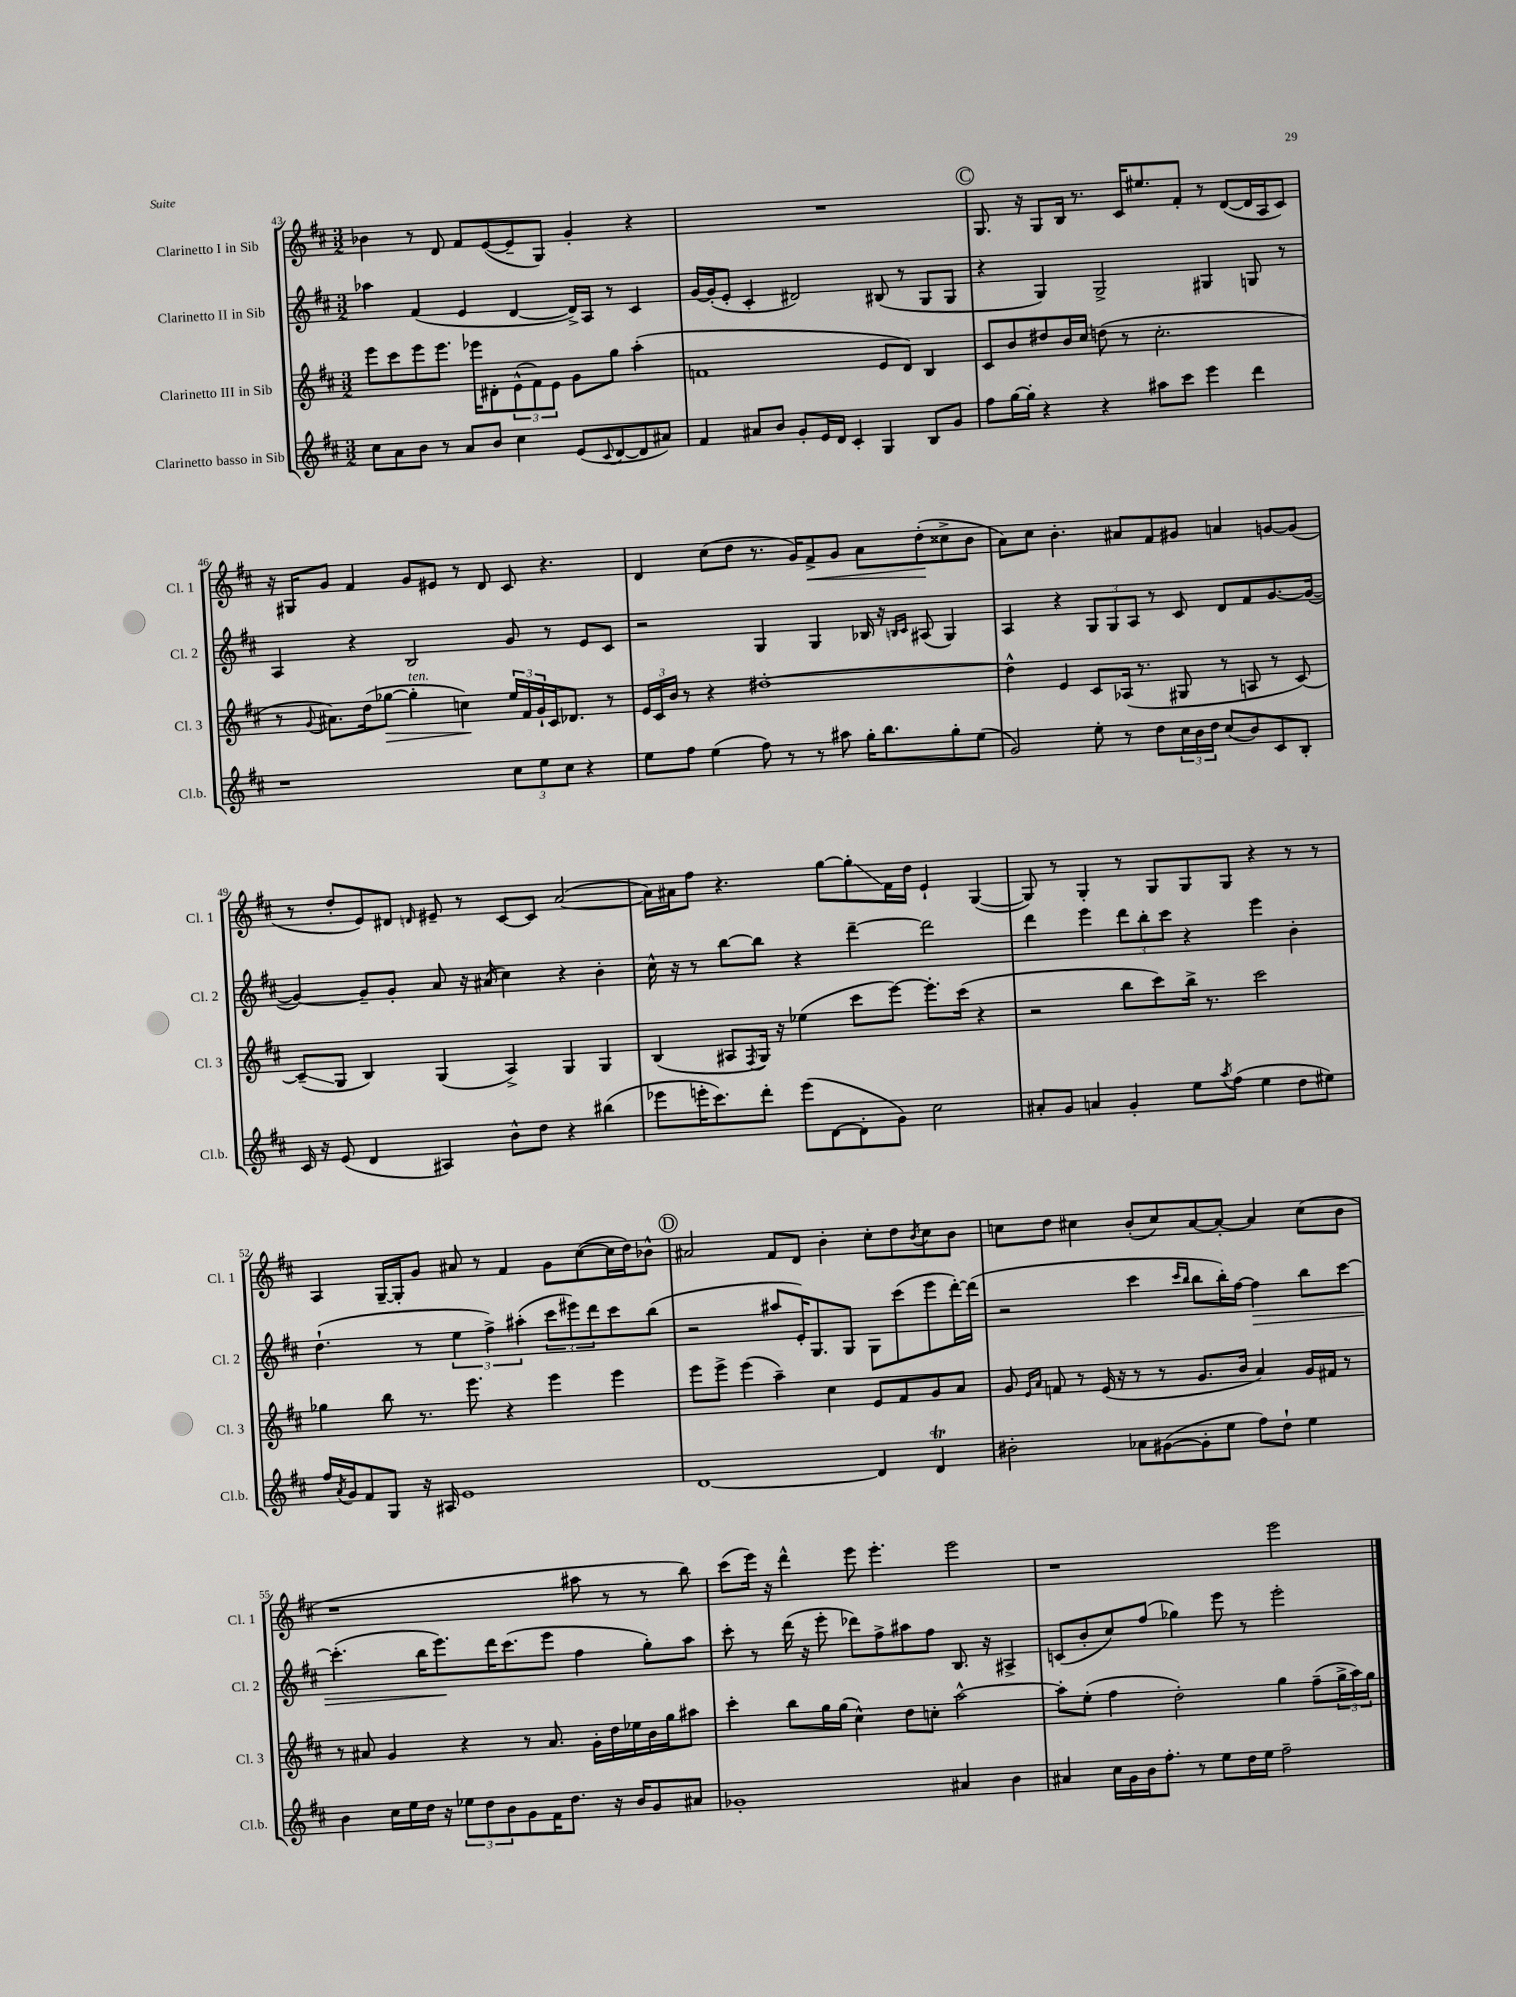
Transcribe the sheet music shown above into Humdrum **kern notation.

**kern	**kern	**kern	**kern
*staff4	*staff3	*staff2	*staff1
*clefG2	*clefG2	*clefG2	*clefG2
*k[f#c#]	*k[f#c#]	*k[f#c#]	*k[f#c#]
*M3/2	*M3/2	*M3/2	*M3/2
8cc#\L	8eee\L	4aa-\	4b-\
8a\	8ccc#\	.	.
8b\J	8eee\	(4f#/	8r
8r	8.eee\J	.	8d/
8a/L	.	4e/	8f#/L
.	16eee-\LK	.	.
8b/J	8d#'\	.	([8e/
4cc#\	(12e^^\	[4d/	8e~/]
.	12f#\)	.	.
.	.	.	8G/J)
.	12e\J	.	.
(8e/L	8g\L	16d^/]LL)	4g'/
.	.	16A/JJ	.
8qqc#/	.	.	.
[8d/	8gg\J	8r	.
8d/]	(4aa'\	4c#/	4r
8a#/J)	.	.	.
=	=	=	=
4f#/	1f	[16g/LL	1.r
.	.	(16g'/]J	.
.	.	8e'/J	.
8a#/L	.	4c#'/	.
8b/J	.	.	.
8g'/L	.	2d#/)	.
16e/L	.	.	.
16d/JJ	.	.	.
4c#'/	.	.	.
4G/	8e/L	(8B#/	.
.	8d/J)	8r	.
8B/L	4B/	8G/L	.
8g/J	.	8G/J	.
=	=	=	=
8ff#\L	8c#/L	4r	8.G/
[16gg\L	8b/	.	.
16gg'\]JJ	.	.	16r
4r	8dd#/	4G/)	8G/L
.	16b/L	.	16B/Jk
.	16cc#/JJ	.	8.r
4r	(8dd\	2G^/	.
.	8r	.	16c#/LK
.	.	.	8.ee#/
8aa#\L	2.cc#'\	.	.
8ccc#\J	.	.	8f#'/J
4eee\	.	4G#/	8r
.	.	.	([8d/L
4ddd\	.	8G/	16d/]L
.	.	.	16A/J
.	.	8r	8c#/J)
=	=	=	=
1r	8r	4A/	16r
.	.	.	16G#/LK
.	8qqg/	.	.
.	8.a#\L)	.	8g/J
.	.	4r	4f#/
.	(16dd\k	.	.
.	[8gg-\J	.	.
.	4gg-'\]	2B/	8g/L
.	.	.	8e#/J
.	4cc\)	.	8r
.	.	.	8d/
12cc#\L	24ee/LL	8g/	8c#/
.	24f#/	.	.
12ee\	24g`/	.	.
.	16c#/J	8r	4.r
12cc#\J	.	.	.
.	8.d-/J	.	.
4r	.	8e/L	.
.	8r	8c#/J	.
=	=	=	=
8ee\L	24e/LL	2r	4d/
.	24c#/	.	.
.	24b/JJ	.	.
8ff#\J	8r	.	.
(4ee\	4r	.	(8cc#\L
.	.	.	8dd\J
8ff#\)	[1dd#'	4G/	8.r
8r	.	.	.
.	.	.	16g/LK)
8r	.	4G/	8f#^/
8aa#\	.	.	8g/J
16gg'\LK	.	16B-/	8a\L
8.bb\	.	16r	.
.	.	16qqB/LL	.
.	.	16qqc#/JJ	.
.	.	(8A#/	(8dd'\
8gg'\	.	4G/)	8cc##^\
(8ee\J	.	.	8b\J
=	=	=	=
2g/)	4dd#^^\]	4A/	8a\L)
.	.	.	8cc#\J
.	4e/	4r	4.b'\
8ee'\	8c#/L	12G/L	.
.	.	12G/	.
8r	(16A-/Jk	.	8a#/L
.	.	12A/J	.
.	8.r	.	.
8dd\L	.	8r	8f#/
24cc#\L	8G#/	8c#/	8g#/J
24b\	.	.	.
24dd\JJ	.	.	.
(8cc#/L	8r	8d/L	4a/
8b/)	8A/	8f#/	.
8c#/	8r	[8.g/	[8g/L
8B'/J	[8c#/)	.	(8g/]J
.	.	(16g/_Jk	.
=	=	=	=
16c#/	(8c#~/]L	4g/_)	8r
16r	.	.	.
(8e/	8G/J	.	8dd'/L
4d/	4B/)	8g~/]L	8e/)
.	.	8g'/J	8d#/J
.	.	.	16qqd/
4A#/)	(4G/	8a/	8e#~/
.	.	16r	8r
.	.	(16a#/	.
8b^^\L	4A^/)	4cc#\)	[8c#/L
8dd\J	.	.	8c#/]J
4r	4G/	4r	([2a/
(4bb#\	4G/	4b'\	.
=	=	=	=
8eee-\L	(4B/	16cc#^^\	16a\]LL)
.	.	16r	16a#\J
16eee'\K	.	8r	8ff#\J
8.ccc#\)	.	.	.
.	8A#/L	[8bb\L	4.r
.	8qF#/	.	.
8ddd'\J	16G/Jk)	8bb\]J	.
.	16r	.	.
(8eee\L	(4ee-\	4r	.
[8d\	.	.	[8gg\L
8d'\]	8ccc#\L	[4ddd~\	8gg'\]
8g\J)	[8eee\J)	.	16f#\L
.	.	.	16dd\JJ
2cc#\	8.eee'\]L	2ddd\]	4e`/
.	(16ccc#\Jk	.	.
.	4r	.	([4G/
=	=	=	=
8a#'/L	2r	4ddd\	8G/])
8g/J	.	.	8r
4a/	.	4eee\	4G'/
4g'/	8bb\L	12ddd\L	8r
.	.	12bb'\	.
.	8ccc#\)	.	8G/L
.	.	12ccc#\J	.
8ee\L	16bb^\Jk	4r	8G/
.	8.r	.	.
8qaa/	.	.	.
(8ff#\J	.	.	8G/J
4ee\	2ccc#\	4eee\	4r
8dd\L	.	4b'\	8r
8ee#\J)	.	.	8r
=	=	=	=
16ff#/LL	4gg-\	(4.dd`\	4A/
8qa/	.	.	.
16g/J	.	.	.
8f#/	.	.	.
8G/J	8bb\	.	[16G~/LL
.	.	.	16G'/]J
16r	8.r	8r	8g/J
16A#/	.	.	.
1e	.	6ee\	8a#/
.	8.eee\	.	.
.	.	.	8r
.	.	6ff#^\)	.
.	4r	.	4f#/
.	.	(6aa#'\	.
.	4eee\	12ccc#\L	8g\L
.	.	12eee#\)	.
.	.	.	([8cc#\
.	.	12ddd\	.
.	4eee\	8ccc#\	16cc#\]L
.	.	.	16dd\J)
.	.	(8bb\J	8b-^^\J
=	=	=	=
[1d	8eee\L	2r	2a#/
.	8eee^\J	.	.
.	(4eee\	.	.
.	4aa~\)	8aa#/L	8f#/L
.	.	16e'/K)	8d/J
.	.	8.G/	.
.	4cc#\	.	4b'\
.	.	8G/J	.
4d/]	8e/L	8G\L	8cc#'\L
.	8f#/	(8ccc#\	8dd\
.	.	.	8qb/
4d/	8g/	8eee\	8cc#\
.	8a/J	[16ddd'\L)	8b\J
.	.	(16ddd\]JJ	.
=	=	=	=
2b#'\	8g/	2r	8cc\L
.	16qqe/LL	.	.
.	16qqa/JJ	.	.
.	8f/	.	8dd\J
.	8r	.	4cc#\
.	(16e/	.	.
.	16r	.	.
8a-\L	8r	4ccc#\	(8b'/L
([8g#\	8r	.	8cc#/)
.	.	16qqccc#/LL	.
.	.	16qqbb/JJ	.
8g#'\]	8.g/L	8bb\L	[8a/
8ee\J	.	16bb'\L)	8a'/_J
.	16b/Jk	[16ff#\JJ	.
8ff#\L)	4a/)	4ff#\]	4a/]
8dd`\J	.	.	.
4ee\	16g/LL	8bb\L	(8cc#\L
.	16f#/JJ	.	.
.	8r	[8ccc#\J	8b\J
=	=	=	=
4b\	8r	(4.ccc#'\]	1r
.	8a#/	.	.
16cc#\LL	4g/	.	.
16ee\	.	.	.
16dd\JJ	.	16bb\LK	.
16r	.	8.eee\)	.
12ee-\L	4r	.	.
12dd\	.	.	.
.	.	16ddd\K	.
12b\	.	.	.
.	.	(8.ccc#\	.
8g\	8r	.	.
16f#\K	8.a#/	8eee\J	.
8.dd\J	.	.	.
.	.	4ff#\	8aa#\
.	16g'\LL	.	.
16r	16dd\	.	8r
16b/LK	16ee-\	.	.
8g/	16b\	8gg'\L)	8r
.	16gg\J	.	.
8a#/J	8aa#\J	8aa\J	8bb\)
=	=	=	=
1g-'	4ccc#'\	8ccc#'\	(8ccc#\L
.	.	8r	16eee\Jk)
.	.	.	16r
.	8bb\L	(16ddd\	4ddd^^\
.	.	16r	.
.	16gg\L	8eee'\	.
.	(16gg\JJ	.	.
.	4cc#^^\)	8ddd-\L)	8eee\
.	.	8ff#^\	4.eee'\
.	8dd\L	8aa#\	.
.	8cc'\J	8ff#\J	.
4a#/	[2aa^^\	8.B/	2eee\
.	.	16r	.
4b\	.	4A#^/	.
=	=	=	=
4a#/	8aa'\]L	(8c/L	1r
.	(8ee'\J	8b'/	.
16cc#\LL	4ff#\	8cc#/)	.
16g\	.	.	.
16b\J	.	(8ff#/J	.
8.ff#'\J	.	.	.
.	2dd'\)	4gg-\)	.
8r	.	.	.
8ee\L	.	8eee\	.
16dd\L	.	8r	.
16ee\JJ	.	.	.
2ff#~\	4gg\	2eee'\	2eee\
.	(8ff#~\L	.	.
.	24gg^\L	.	.
.	24aa\)	.	.
.	24gg\JJ	.	.
==	==	==	==
*-	*-	*-	*-
